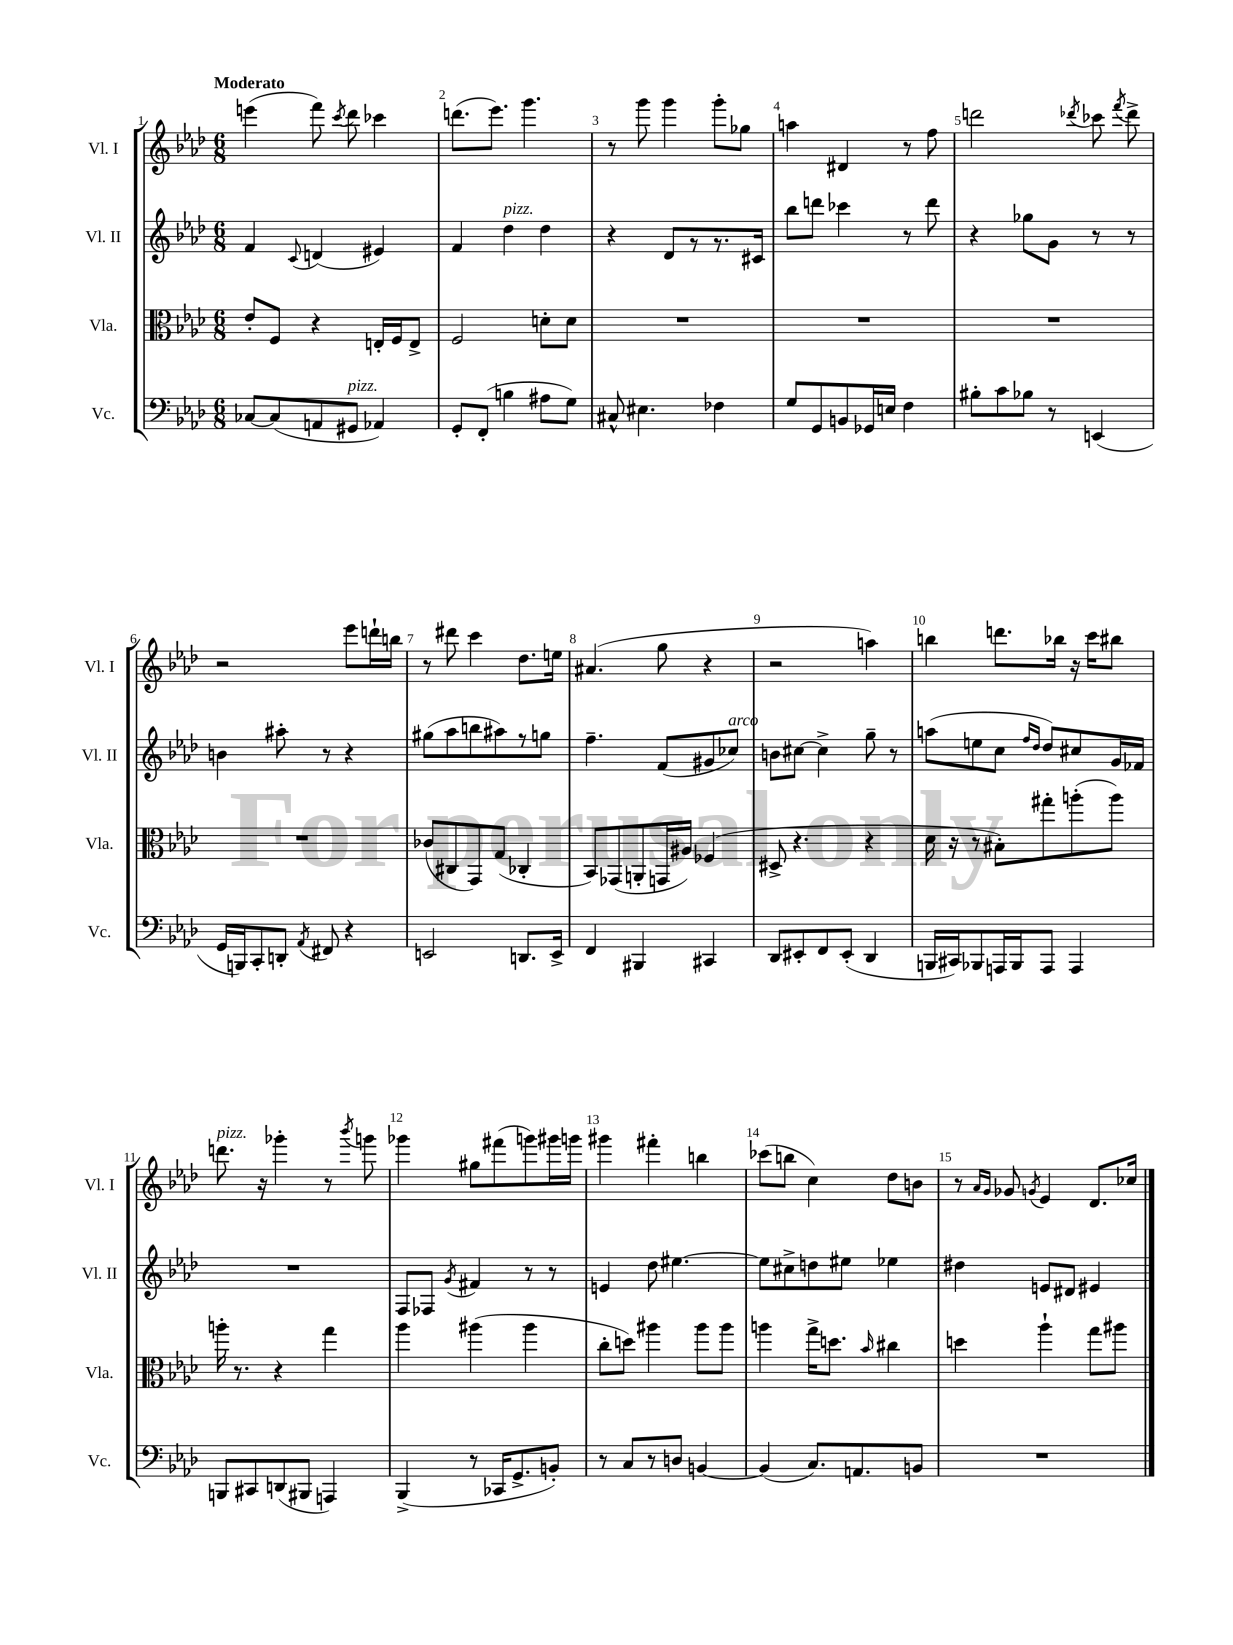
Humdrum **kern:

**kern	**kern	**kern	**kern
*staff4	*staff3	*staff2	*staff1
*clefF4	*clefC3	*clefG2	*clefG2
*k[b-e-a-d-]	*k[b-e-a-d-]	*k[b-e-a-d-]	*k[b-e-a-d-]
*M6/8	*M6/8	*M6/8	*M6/8
[8C-	8e-'	4f	(4eee
(8C-]	8F	.	.
.	.	8qqc	.
8AA	4r	(4d	8fff)
.	.	.	8qccc
8GG#	.	.	8ddd-
4AA-)	16E'	4e#)	4ccc-
.	16F	.	.
.	8E^	.	.
=	=	=	=
8GG'	2F	4f	(8.ddd
(8FF'	.	.	.
.	.	.	8.eee-)
4B	.	4dd-	.
.	.	.	4.ggg
8A#	8d'	4dd-	.
8G)	8d	.	.
=	=	=	=
8C#^^	2.r	4r	8r
4.E#	.	.	8ggg
.	.	8d-	4ggg
.	.	8r	.
4F-	.	8.r	8ggg'
.	.	.	8gg-
.	.	16c#	.
=	=	=	=
8G	2.r	8bb-	4aa
8GG	.	8ddd	.
8BB	.	4ccc-	4d#
16GG-	.	.	.
16E	.	.	.
4F	.	8r	8r
.	.	8ddd	8ff
=	=	=	=
8B#'	2.r	4r	2ddd
8c	.	.	.
8B-	.	8gg-	.
8r	.	8g	.
.	.	.	8qddd-
(4EE	.	8r	8ccc-
.	.	.	8qfff
.	.	8r	8ddd-^
=	=	=	=
16GG	2.r	4b	2r
16BBB)	.	.	.
8CC'	.	.	.
8DD'	.	8aa#'	.
8qAA-	.	.	.
8FF#	.	8r	.
4r	.	4r	8eee-
.	.	.	16ddd`
.	.	.	16bb
=	=	=	=
2EE	(8c-	(8gg#	8r
.	8C#	8aa-	8ddd#
.	8GG)	8bb	4ccc
.	(8G	8aa#)	.
8.DD	4C-'	8r	8.dd-
.	.	8gg	.
16EE^	.	.	16ee
=	=	=	=
4FF	8BB-)	4.ff~	(4.a#
.	(8GG-	.	.
4BBB#	8AA'	.	.
.	16GG	(8f	8gg
.	16A#)	.	.
4CC#	(4F-	8g#	4r
.	.	8cc-)	.
=	=	=	=
8DD-	8D#^	8b	2r
8EE#'	4.r	[8cc#	.
8FF	.	4cc#^]	.
(8EE#'	.	.	.
4DD-	4r	8gg~	4aa)
.	.	8r	.
=	=	=	=
16BBB	16d-	(8aa	4bb
16CC#)	16r	.	.
8BBB-	8r	8ee	.
16AAA	8B#')	8cc	8.ddd
16BBB-	.	.	.
.	.	16qqff	.
.	.	16qqdd-	.
8AAA	8gg#'	8dd-)	.
.	.	.	16bb-
4AAA	(8aa'	8cc#	16r
.	.	.	16ccc
.	8aa)	16g	8bb#
.	.	16f-	.
=	=	=	=
8BBB	16aa'	2.r	8.ddd
.	8.r	.	.
8CC#	.	.	.
.	.	.	16r
(8DD	4r	.	4ggg-'
8BBB#	.	.	.
4AAA)	4gg	.	8r
.	.	.	8qbbb-
.	.	.	8ggg
=	=	=	=
(4BBB-^	4aa-	8F	4ggg-
.	.	8F-	.
.	.	8qg	.
8r	(4aa#	4f#	8gg#
16CC-	.	.	(8fff#
8.GG^	.	.	.
.	4aa#	8r	8ggg)
8BB')	.	8r	16ggg#
.	.	.	16ggg
=	=	=	=
8r	8cc'	4e	4ggg#
8C	8dd)	.	.
8r	4aa#	8dd-	4fff#'
8D	.	[4.ee#	.
[4BB	8aa#	.	4bb
.	8aa#	.	.
=	=	=	=
(4BB]	4aa	8ee#]	(8ccc-
.	.	8cc#^	8bb
8.C)	16gg^	8dd	4cc)
.	8.dd	.	.
.	.	8ee#	.
8.AA	.	.	.
.	16qqb-	.	.
.	4cc#	4ee-	8dd-
8BB	.	.	8b
=	=	=	=
2.r	4dd	4dd#	8r
.	.	.	16qqa-
.	.	.	16qqg
.	.	.	8g-
.	.	.	8qg
.	4aa-`	8e	4e-
.	.	8d#	.
.	8gg	4e#	8.d-
.	8aa#	.	.
.	.	.	16cc-
==	==	==	==
*-	*-	*-	*-
